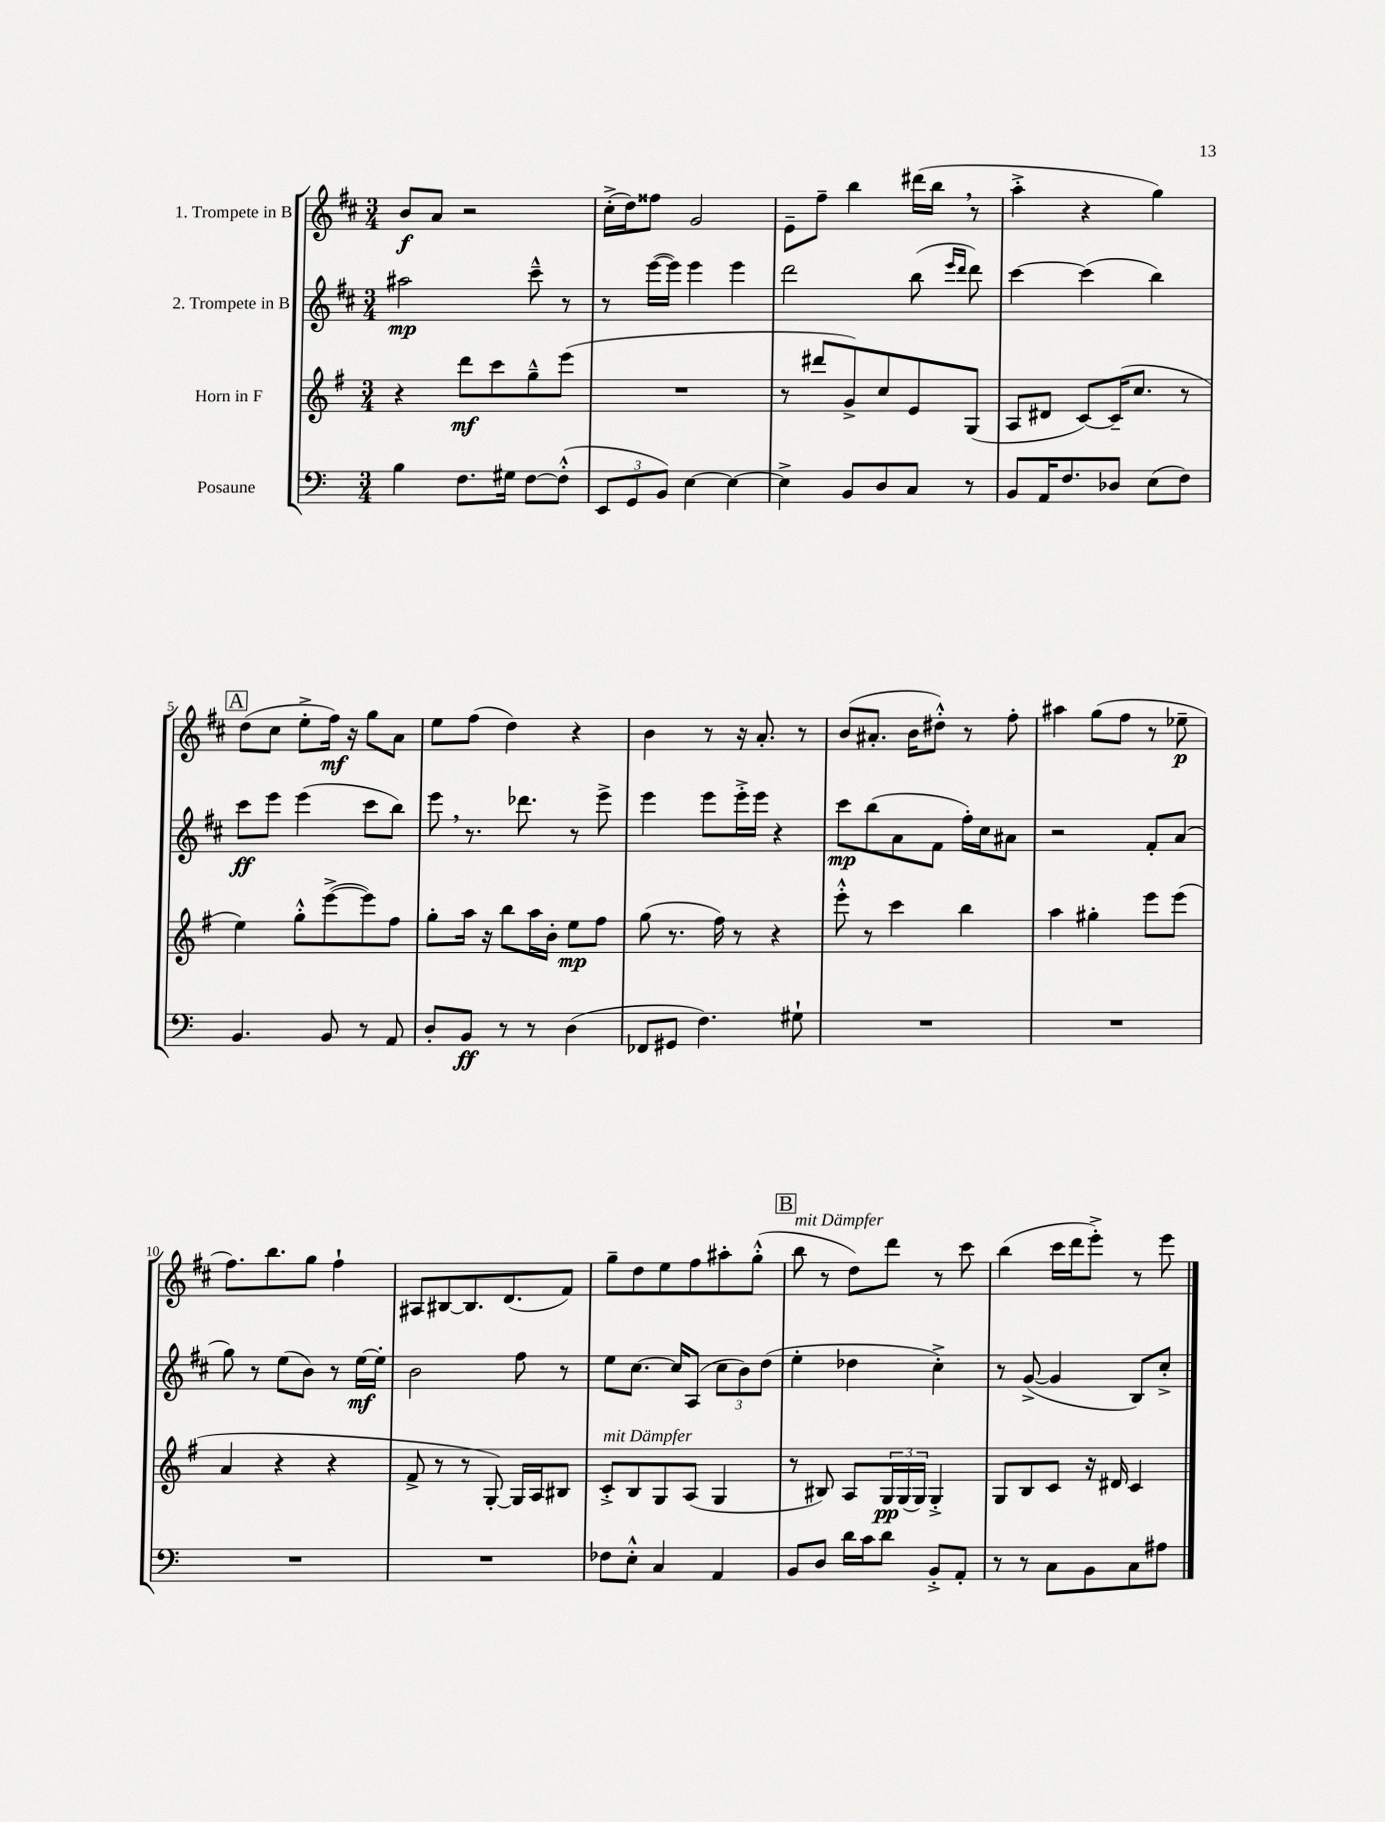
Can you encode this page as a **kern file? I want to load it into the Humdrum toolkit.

**kern	**kern	**kern	**kern
*staff4	*staff3	*staff2	*staff1
*clefF4	*clefG2	*clefG2	*clefG2
*k[]	*k[f#]	*k[f#c#]	*k[f#c#]
*M3/4	*M3/4	*M3/4	*M3/4
4B	4r	2aa#	8b
.	.	.	8a
8.F	8ddd	.	2r
.	8ccc	.	.
16G#	.	.	.
[8F	8gg~^^	8ccc#~^^	.
(8F'^^]	(8eee	8r	.
=	=	=	=
12EE	2.r	8r	(16cc#'^
.	.	.	16dd)
12GG	.	.	.
.	.	([16eee	8ff##
12BB)	.	.	.
.	.	16eee])	.
[4E	.	4eee	2g
4E_	.	4eee	.
=	=	=	=
4E^]	8r	2ddd	8e~
.	8ddd#	.	8ff#~
8BB	8g^)	.	4bb
8D	8cc	.	.
8C	8e	(8bb	(16ddd#
.	.	.	16bb
.	.	16qqeee	.
.	.	16qqddd	.
8r	(8G	8ddd)	8r
=	=	=	=
8BB	8A	[4ccc#	4aa'^
16AA	8d#	.	.
8.F	.	.	.
.	[8c)	(4ccc#]	4r
8D-	(16c~]	.	.
.	8.cc	.	.
(8E	.	4bb)	4gg)
8F)	8r	.	.
=	=	=	=
4.BB	4ee)	8ccc#	(8dd
.	.	8eee	8cc#
.	8gg'^^	(4eee	8ee'^
8BB	([8eee^	.	16ff#)
.	.	.	16r
8r	8eee])	8ccc#	8gg
8AA	8ff#	8bb)	8a
=	=	=	=
8D'	8gg'	8eee	8ee
8BB	16aa	8.r	(8ff#
.	16r	.	.
8r	8bb	.	4dd)
.	.	8.ddd-	.
8r	16aa	.	.
.	16b'	.	.
(4D	8ee	8r	4r
.	8ff#	8eee^	.
=	=	=	=
8FF-	(8gg	4eee	4b
8GG#	8.r	.	.
4.F)	.	8eee	8r
.	16ff#)	.	.
.	8r	16eee'^	16r
.	.	16eee	8.a'
.	4r	4r	.
8G#`	.	.	8r
=	=	=	=
2.r	8eee'^^	8ccc#	(8b
.	8r	(8bb	8.a#'
.	4ccc	8a	.
.	.	.	16b
.	.	8f#	8dd#'^^)
.	4bb	16ff#')	8r
.	.	16cc#	.
.	.	8a#	8ff#'
=	=	=	=
2.r	4aa	2r	4aa#
.	4gg#'	.	(8gg
.	.	.	8ff#
.	8eee	8f#'	8r
.	(8eee	(8a	8ee-~
=	=	=	=
2.r	4a	8gg)	8.ff#)
.	.	8r	.
.	.	.	8.bb
.	4r	(8ee	.
.	.	8b)	8gg
.	4r	8r	4ff#`
.	.	[16ee	.
.	.	16ee']	.
=	=	=	=
2.r	8f#^	2b	8A#
.	8r	.	[8B#
.	8r	.	8.B#]
.	[8G')	.	.
.	.	.	(8.d
.	16G]	8ff#	.
.	16A	.	.
.	8B#	8r	8f#)
=	=	=	=
8F-	8c'^	8ee	8gg~
8E'^^	8B	[8.cc#	8dd
4C	8G	.	8ee
.	.	16cc#]	.
.	(8A	(8A	8ff#
4AA	4G	12cc#	8aa#'
.	.	12b)	.
.	.	.	(8gg'^^
.	.	(12dd	.
=	=	=	=
8BB	8r	4ee'	8bb
8D	8B#)	.	8r
16d	8A	4dd-	8dd)
16c	.	.	.
8d	24G	.	8ddd
.	(24G	.	.
.	24G)	.	.
8BB'^	4G'^	4cc#'^)	8r
8AA'	.	.	8ccc#
=	=	=	=
8r	8G	8r	(4bb
8r	8B	([8g^	.
8C	8c	4g]	16ccc#
.	.	.	16ddd
8BB	16r	.	8eee'^)
.	16d#	.	.
8C	4c	8B)	8r
8A#	.	8cc#'^	8eee
==	==	==	==
*-	*-	*-	*-
